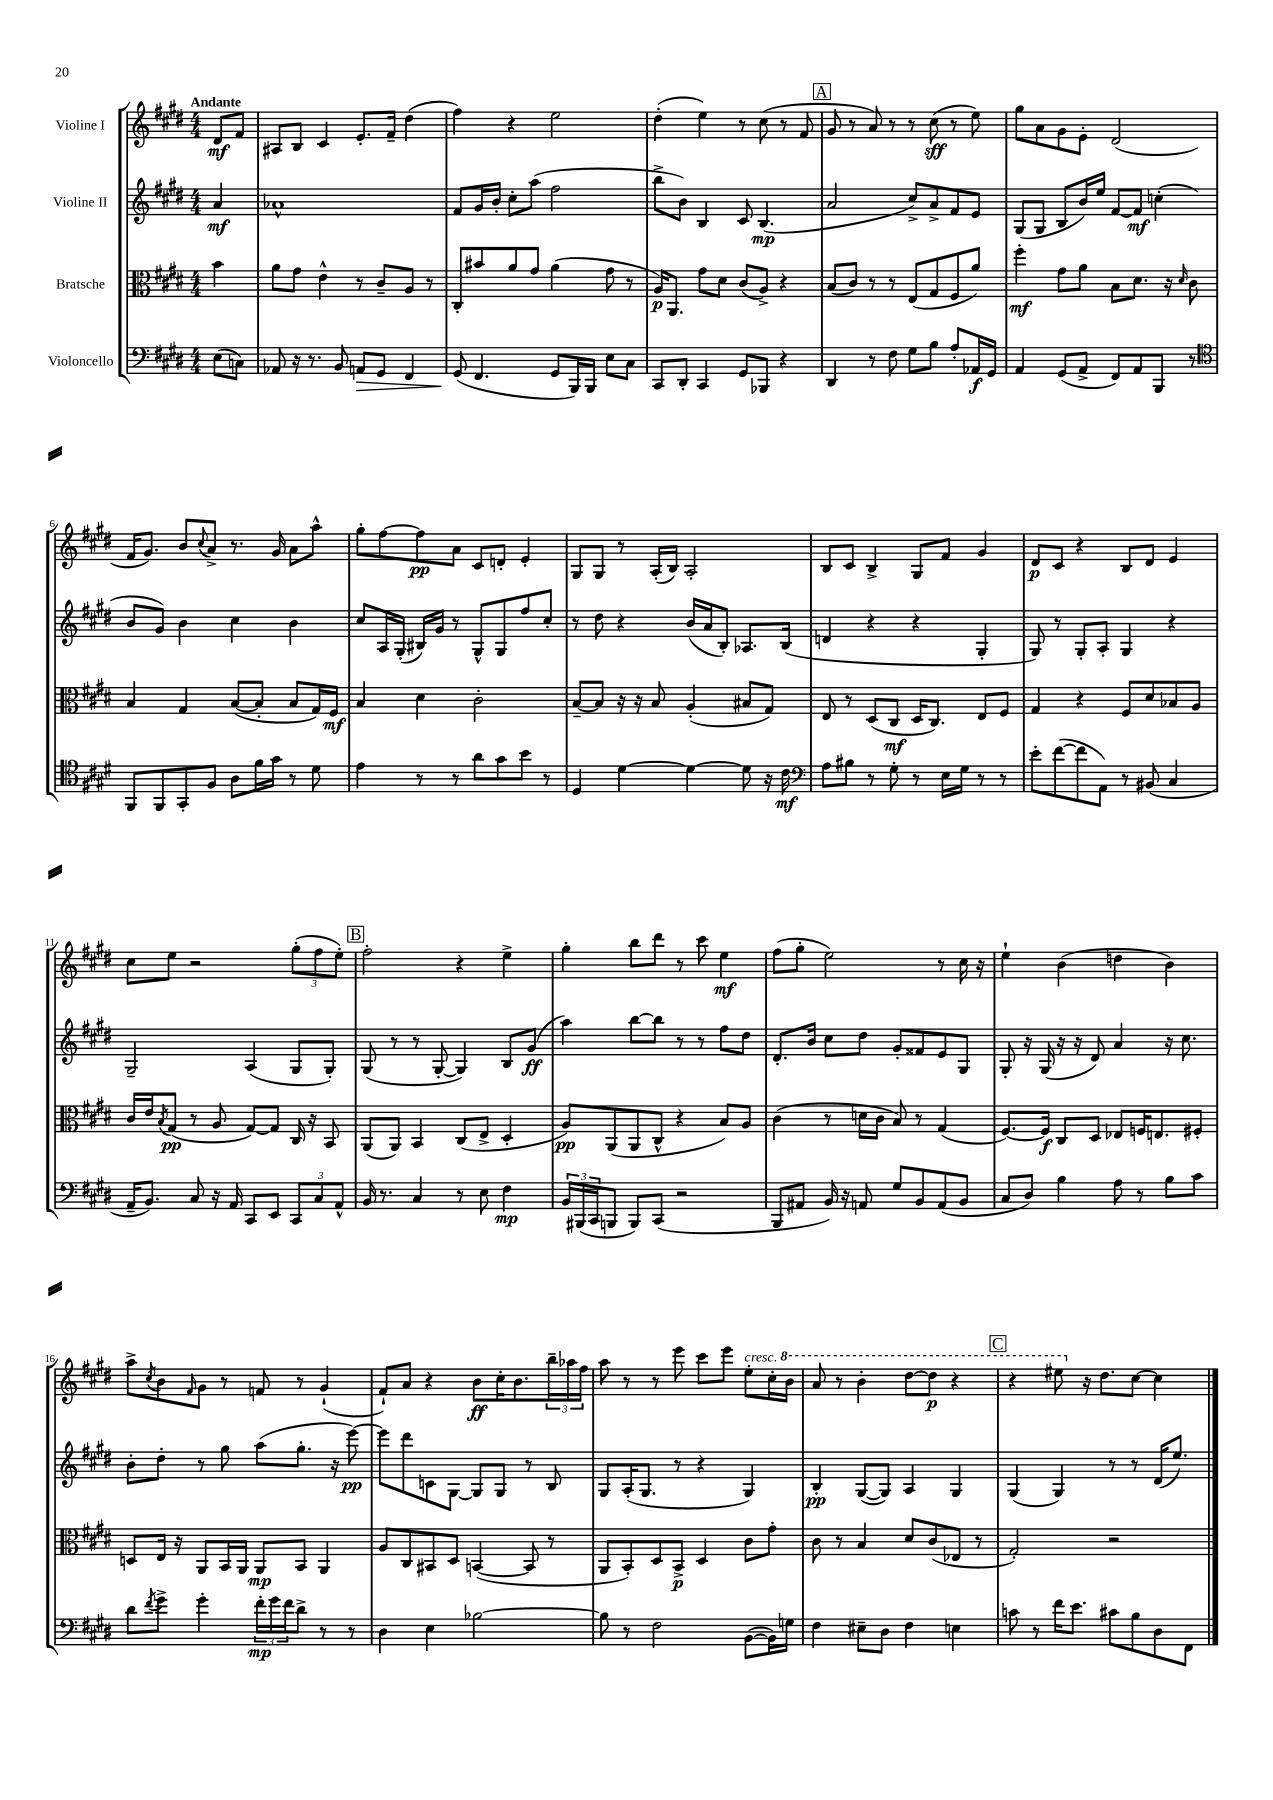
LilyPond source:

<<
\new StaffGroup <<
\new Staff = "s0" \with { instrumentName = "Violine I" } {
    \clef treble \key e \major \numericTimeSignature \time 4/4 \partial 4 \tempo "Andante"
    dis'8\mf fis'8 |
    ais8 b8 cis'4 e'8.-. fis'16-- dis''4( |
    fis''4) r4 e''2 |
    dis''4-.( e''4) r8 cis''8( r8 fis'8 |
    \mark \markup { \box "A" } gis'8 r8 a'8) r8 r8 cis''8\sff( r8 e''8) |
    gis''8 a'8 gis'8 e'8-. dis'2( |
    fis'16 gis'8.) b'8 \appoggiatura { cis''8 } a'8-> r8. gis'16 a'8 a''8-^ |
    gis''8-. fis''8~ fis''8\pp a'8 cis'8 d'8-. e'4-. |
    gis8 gis8 r8 a16-.( b16) a2-. |
    b8 cis'8 b4-> gis8 fis'8 gis'4 |
    dis'8\p cis'8 r4 b8 dis'8 e'4 |
    cis''8 e''8 r2 \tuplet 3/2 { gis''8-.( fis''8 e''8-.) } |
    \mark \markup { \box "B" } fis''2-. r4 e''4-> |
    gis''4-. b''8 dis'''8 r8 cis'''8 e''4\mf |
    fis''8( gis''8-. e''2) r8 cis''16 r16 |
    e''4-! b'4( d''4 b'4) |
    a''8-> \acciaccatura { cis''8 } b'8 \grace { fis'16 } gis'8 r8 f'8 r8 gis'4-!( |
    fis'8-!) a'8 r4 b'8\ff cis''16-. b'8. \tuplet 3/2 { b''16-- aes''16 fis''16 } |
    a''8 r8 r8 e'''8 cis'''8 e'''8 e''8-.^\markup { \italic "cresc." } cis''16-. \ottava #1 b''16 |
    a''8 r8 b''4-. dis'''8~ dis'''8\p r4 |
    \mark \markup { \box "C" } r4 eis'''8 \ottava #0 r16 dis''8. cis''8~ cis''4 \bar "|." |
}
\new Staff = "s1" \with { instrumentName = "Violine II" } {
    \clef treble \key e \major \numericTimeSignature \time 4/4 \partial 4
    a'4\mf |
    aes'1-^ |
    fis'8 gis'16 b'16-. cis''8-. a''8( fis''2 |
    b''8-> b'8) b4 cis'8 b4.\mp( |
    \mark \markup { \box "A" } a'2 cis''8->) a'8-> fis'8 e'8 |
    gis8( gis8 b8 b'16) e''16 fis'8~ fis'8\mf c''4-.( |
    b'8 gis'8) b'4 cis''4 b'4 |
    cis''8 a16 gis16-.( bis16) gis'16 r8 gis8-^ gis8 fis''8 cis''8-. |
    r8 dis''8 r4 b'16( a'16 b8-.) aes8. b16( |
    d'4 r4 r4 gis4-. |
    gis8) r8 gis8-. a8-. gis4 r4 |
    gis2-- a4( gis8 gis8-.) |
    \mark \markup { \box "B" } gis8( r8 r8 gis8~-. gis4) b8 gis'8\ff( |
    a''4) b''8~ b''8 r8 r8 fis''8 dis''8 |
    dis'8.-. b'16 cis''8 dis''8 gis'8-. fisis'8 e'8 gis8 |
    gis8-. r16 gis16( r16 r16 dis'8) a'4 r16 cis''8. |
    b'8-. dis''8-. r8 gis''8 a''8( gis''8.-. r16 e'''8~\pp) |
    e'''8 dis'''8 c'8 gis8~ gis8 gis8 r8 b8 |
    gis8 a16-.( gis8. r8 r4 gis4) |
    b4-.\pp gis8~( gis8) a4 gis4 |
    \mark \markup { \box "C" } gis4( gis4) r8 r8 dis'16( e''8.) \bar "|." |
}
\new Staff = "s2" \with { instrumentName = "Bratsche" } {
    \clef alto \key e \major \numericTimeSignature \time 4/4 \partial 4
    b'4 |
    a'8 gis'8 e'4-^ r8 cis'8-- a8 r8 |
    cis8-. bis'8 a'8 gis'8 a'4( gis'8 r8 |
    a16\p) a,8. gis'8 dis'8 cis'8( a8->) r4 |
    \mark \markup { \box "A" } b8( cis'8) r8 r8 e8( gis8 fis8 a'8) |
    fis''4-.\mf gis'8 a'8 b8 dis'8. r16 \grace { dis'16 } cis'8 |
    b4 gis4 b8~( b8-. b8 gis16) fis16\mf |
    b4 dis'4 cis'2-. |
    b8~-- b8 r16 r16 b8 a4-.( bis8 gis8) |
    e8 r8 dis8( cis8\mf dis16 cis8.) e8 fis8 |
    gis4 r4 fis8 dis'8 bes8 a8 |
    cis'16 e'16 \acciaccatura { b8 } gis8\pp( r8 a8 gis8~) gis8 cis16 r16 b,8 |
    \mark \markup { \box "B" } a,8( a,8) b,4 cis8( e8-> dis4-. |
    a8\pp) a,8( a,8 cis8-^ r4 b8) a8 |
    cis'4( r8 d'16 cis'16 b8) r8 gis4( |
    fis8.~) fis16\f cis8 dis8 ees8 f16 e8. fis8-. |
    d8 e16 r16 a,8 b,16 a,16 a,8\mp b,8 a,4 |
    a8 cis8 bis,8 dis8 b,4~( b,8 r8 |
    a,8 b,8-.) dis8 b,8->\p dis4 cis'8 gis'8-. |
    cis'8 r8 b4 dis'8 cis'8( ees8 r8 |
    \mark \markup { \box "C" } gis2-.) r2 \bar "|." |
}
\new Staff = "s3" \with { instrumentName = "Violoncello" } {
    \clef bass \key e \major \numericTimeSignature \time 4/4 \partial 4
    e8( c8) |
    aes,8 r16 r8. b,8 a,8\> gis,8 fis,4 |
    gis,8\!( fis,4. gis,8 b,,16) b,,16 e8 cis8 |
    cis,8 dis,8-. cis,4 gis,8 bes,,8 r4 |
    \mark \markup { \box "A" } dis,4 r8 fis8 gis8 b8 a8-. aes,16\f gis,16 |
    a,4 gis,8( a,8-> fis,8) a,8 b,,8 r8 |
    \clef tenor fis,8 fis,8 gis,8-. fis8 a8 fis'16 gis'16 r8 dis'8 |
    e'4 r8 r8 a'8 gis'8 b'8 r8 |
    dis4 dis'4~ dis'4~ dis'8 r16 cis'16\mf |
    \clef bass a8 bis8 r8 gis8-. r8 e16 gis16 r8 r8 |
    e'8-. fis'8~( fis'8 a,8) r8 bis,8( cis4 |
    a,16-- b,8.) cis8 r16 a,16 cis,8 e,8 \tuplet 3/2 { cis,8 cis8 a,8-^ } |
    \mark \markup { \box "B" } b,16 r8. cis4 r8 e8 fis4\mp |
    \tuplet 3/2 { b,16 bis,,16( cis,16 } b,,8 b,,8) cis,8( r2 |
    b,,8 ais,8 b,16) r16 a,8 gis8 b,8 a,8( b,8 |
    cis8 dis8) b4 a8 r8 b8 cis'8 |
    dis'8 \acciaccatura { fis'8 } gis'8-> gis'4-. \tuplet 3/2 { fis'16-.\mp gis'16 fis'16 } dis'8-> r8 r8 |
    dis4 e4 bes2~ |
    bes8 r8 fis2 b,8~( b,16) g16 |
    fis4 eis8-- dis8 fis4 e4 |
    \mark \markup { \box "C" } c'8 r8 fis'16 e'8. cis'8 b8 dis8 fis,8 \bar "|." |
}
>>
>>
